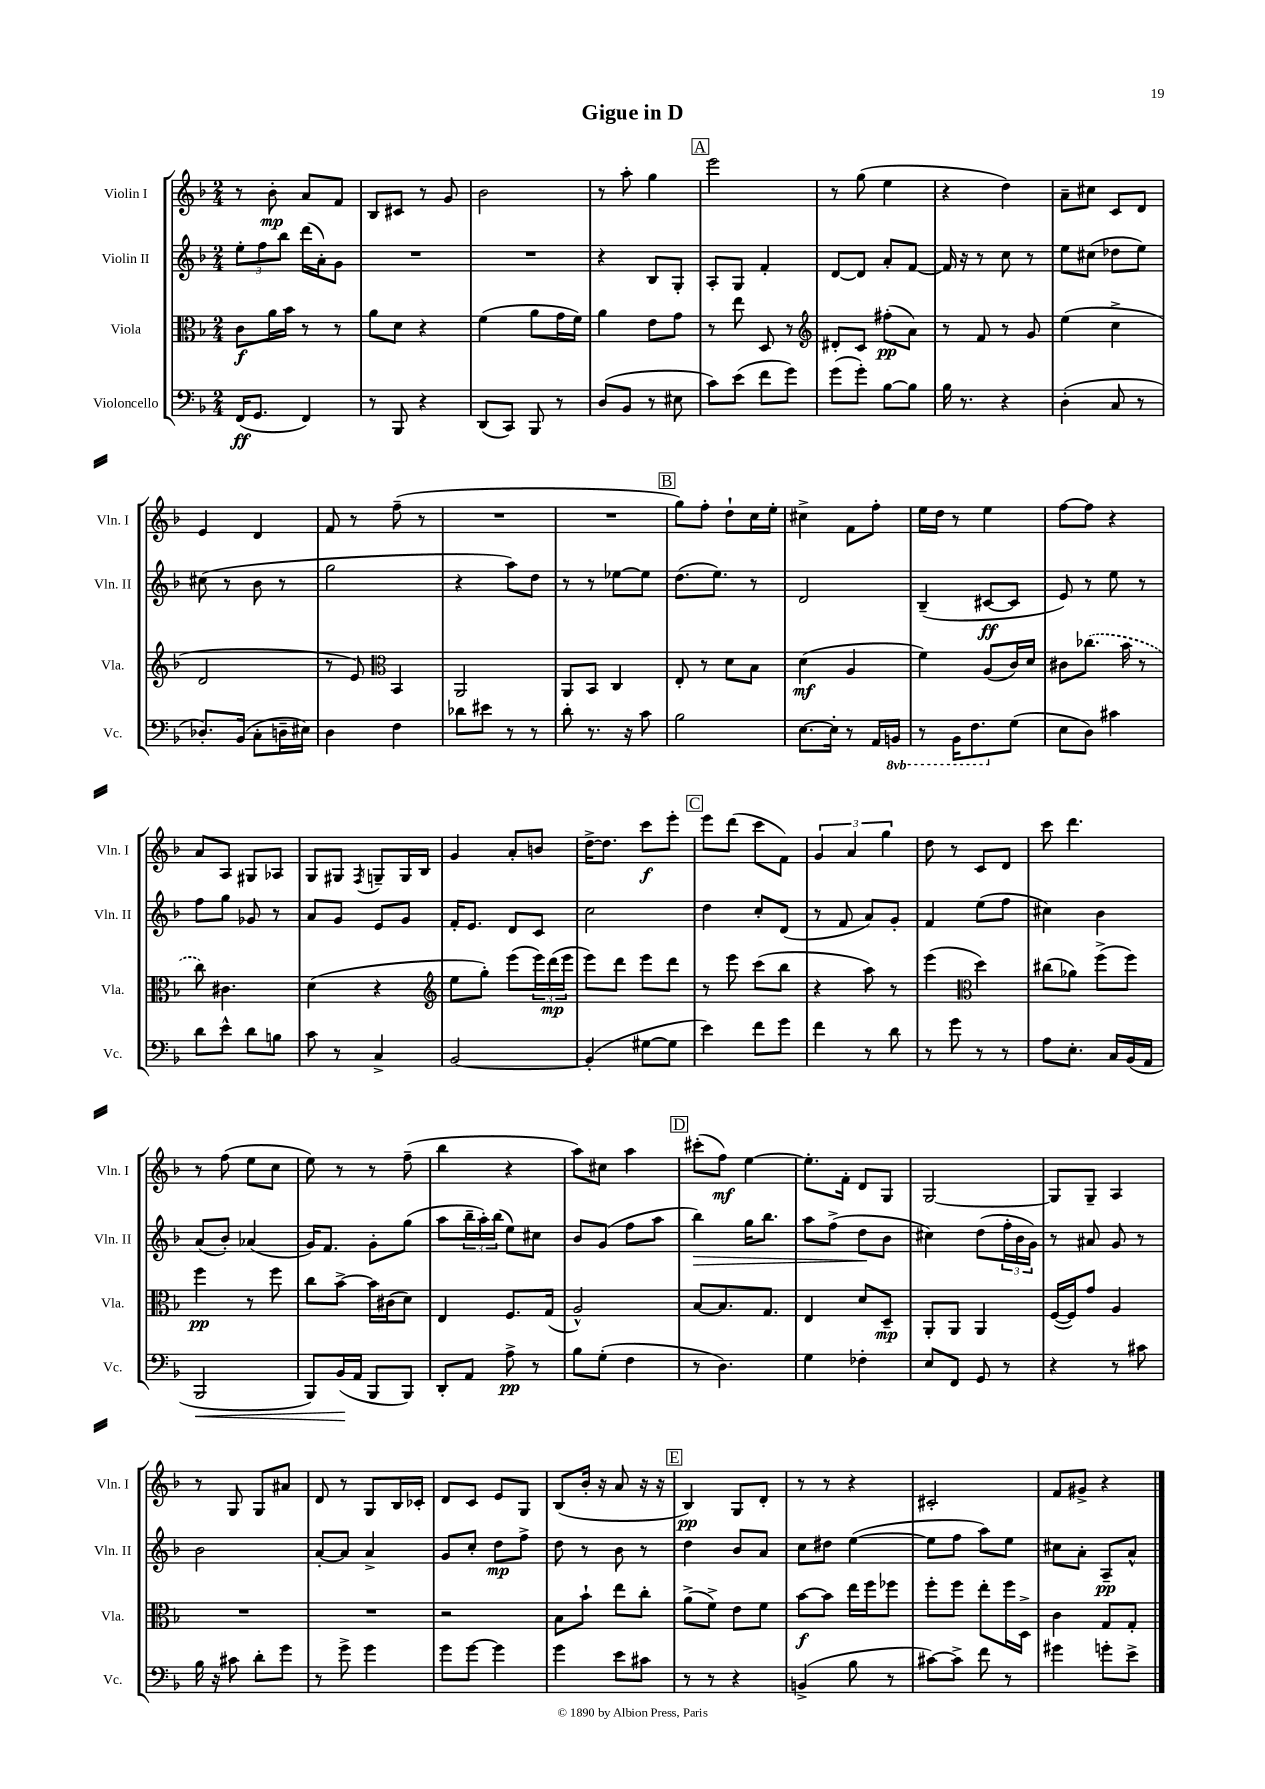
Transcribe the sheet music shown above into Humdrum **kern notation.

**kern	**kern	**kern	**kern
*staff4	*staff3	*staff2	*staff1
*clefF4	*clefC3	*clefG2	*clefG2
*k[b-]	*k[b-]	*k[b-]	*k[b-]
*M2/4	*M2/4	*M2/4	*M2/4
(16FF	8c	12ee'	8r
8.GG	.	.	.
.	.	12ff	.
.	16a	.	8b-'
.	.	12bb-	.
.	16b-	.	.
4FF)	8r	(16ddd	8a
.	.	16a')	.
.	8r	8g	8f
=	=	=	=
8r	8a	2r	8B-
8BBB-	8d	.	8c#
4r	4r	.	8r
.	.	.	8g
=	=	=	=
(8DD	(4f	2r	2b-
8CC)	.	.	.
8BBB-	8a	.	.
8r	16g	.	.
.	16f)	.	.
=	=	=	=
(8D	4a	4r	8r
8BB-	.	.	8aa'
8r	8e	8B-	4gg
8E#	8g	8G'	.
=	=	=	=
8c)	8r	8A'	2eee
(8e	8ee	8G	.
8f	8D	4f'	.
8g)	8r	.	.
=	=	=	=
*	*clefG2	*	*
(8g	8d#'	[8d	8r
8g')	8c	8d]	(8gg
[8B-	(8ff#'	8a'	4ee
8B-]	8a)	[8f	.
=	=	=	=
16B-	8r	16f]	4r
8.r	.	16r	.
.	8f	8r	.
4r	8r	8cc	4dd)
.	8g	8r	.
=	=	=	=
(4D'	(4ee	8ee	8a~
.	.	(8cc#	8cc#
8C	4cc^	8dd-	8c
8r	.	8ee)	8d
=	=	=	=
8.D-')	2d	(8cc#	4e
.	.	8r	.
(16BB-	.	.	.
8C'	.	8b-	4d
16D~	.	8r	.
16E#)	.	.	.
=	=	=	=
4D	8r	2gg	8f
.	8e)	.	8r
*	*clefC3	*	*
4F	4BB-	.	(8ff~
.	.	.	8r
=	=	=	=
8d-	2AA	4r	2r
8e#	.	.	.
8r	.	8aa)	.
8r	.	8dd	.
=	=	=	=
8d'	8AA	8r	2r
8.r	8BB-	8r	.
.	4C	[8ee-	.
16r	.	.	.
8c	.	8ee-]	.
=	=	=	=
2B-	8E'	(8.dd	8gg)
.	8r	.	8ff'
.	.	8.ee)	.
.	8d	.	8dd`
.	8B-	8r	16cc
.	.	.	16ee'
=	=	=	=
[8.E	(4d	2d	4cc#^
16E']	.	.	.
8r	4A	.	8f
16AA	.	.	8ff'
16BBB	.	.	.
=	=	=	=
8r	4f)	(4B-~	16ee
.	.	.	16dd
16BBB-	.	.	8r
8.FF	.	.	.
.	(8A	[8c#	4ee
(8G	16c)	8c#]	.
.	16d	.	.
=	=	=	=
8E	8c#	8e)	[8ff
8D)	(8.cc-	8r	8ff]
4c#	.	8ee	4r
.	16b-	.	.
.	8r	8r	.
=	=	=	=
8d	8cc)	8ff	8a
8e^^	4.c#	8gg	8A
8d	.	8g-	8G#
8B	.	8r	8A-
=	=	=	=
8c	(4d	8a	8G
8r	.	8g	8G#
.	.	.	8qF
4C^	4r	8e	8G~
.	.	8g	16G
.	.	.	16B-
=	=	=	=
*	*clefG2	*	*
[2BB-	8ee	16f'	4g
.	.	8.e	.
.	8gg')	.	.
.	(8eee	8d	8a'
.	24eee)	8c	8b
.	(24ddd	.	.
.	24eee	.	.
=	=	=	=
(4BB-']	8eee)	2cc	[16dd^
.	.	.	8.dd]
.	8ddd	.	.
[8G#	8eee	.	8ccc
8G#]	8ddd	.	8eee'
=	=	=	=
4e)	8r	4dd	8eee
.	8eee	.	(8ddd
8f	(8ccc	8cc'	8ccc
8g	8bb-	(8d	8f)
=	=	=	=
4f	4r	8r	6g
.	.	8f	.
.	.	.	6a
8r	8aa)	8a)	.
.	.	.	6gg
8d	8r	8g'	.
=	=	=	=
8r	(4eee	4f	8dd
8g	.	.	8r
*	*clefC3	*	*
8r	4dd)	(8ee	8c
8r	.	8ff	8d
=	=	=	=
8A	(8cc#	4cc#)	8ccc
8.E'	8a-)	.	4.ddd
.	(8ff^	4b-	.
16C	.	.	.
(16BB-	8ff)	.	.
16AA	.	.	.
=	=	=	=
2BBB-	4ff	(8a	8r
.	.	8b-')	(8ff
.	8r	(4a-	8ee
.	8ff	.	8cc
=	=	=	=
8BBB-)	8cc	16g)	8ee)
.	.	8.f	.
(16BB-	[8b-^	.	8r
16AA	.	.	.
8BBB-	16b-]	8g'	8r
.	(16c#	.	.
8BBB-)	8d)	(8gg	(8ff~
=	=	=	=
8DD'	4E	8aa	4bb-
8AA	.	24bb-~	.
.	.	24aa')	.
.	.	(24bb-	.
8A^	8.F	8ee)	4r
8r	.	8cc#	.
.	(16G	.	.
=	=	=	=
8B-	2A^^)	8b-	8aa)
(8G'	.	(8g	8cc#
4F	.	8ff	4aa
.	.	8aa	.
=	=	=	=
8r	[8B-	4bb-)	(8ccc#'
4.D)	8.B-]	.	8ff)
.	.	16gg	[4ee
.	8.G	8.bb-	.
=	=	=	=
4G	4E	8aa	8.ee']
.	.	(8ff^	.
.	.	.	16f'
4F-'	8d	8dd	8d
.	8D~	8b-	8G
=	=	=	=
8E	8AA'	4cc#)	[2G
8FF	8AA	.	.
8GG	4AA	(8dd	.
8r	.	24ff'	.
.	.	24b-	.
.	.	24g)	.
=	=	=	=
4r	([16F	8r	8G]
.	16F])	.	.
.	8g	8a#	8G~
8r	4A	8g	4A
8c#	.	8r	.
=	=	=	=
16B-	2r	2b-	8r
16r	.	.	.
8c#	.	.	8G
8d'	.	.	8G
8g	.	.	8a#
=	=	=	=
8r	2r	[8a'	8d
8g^	.	8a]	8r
4g	.	4a^	8G
.	.	.	16B-
.	.	.	16c-'
=	=	=	=
8g	2r	8g	8d
[8g	.	8cc'	8c
4g]	.	8dd	8e
.	.	8ff^	8G
=	=	=	=
4g	8B-	8dd	(8B-
.	8b-`	8r	16b-'
.	.	.	16r
8e	8ee	8b-	8a
8c#	8cc'	8r	16r
.	.	.	16r
=	=	=	=
8r	(8a^	4dd	4B-)
8r	8f^)	.	.
4r	8e	8b-	8G
.	8f	8a	8d'
=	=	=	=
(4BB^	[8b-	8cc	8r
.	8b-]	8dd#	8r
8B-	16ee	([4ee	4r
.	16ff	.	.
8r	8ff-	.	.
=	=	=	=
[8c#)	8ff'	8ee]	2c#'
8c#^]	8ff	8ff	.
8f	8ee'	8aa)	.
8r	16ff	8ee	.
.	16D^	.	.
=	=	=	=
4g#	4c	8cc#	8f
.	.	8a'	8g#^
8g'	8G	8A~	4r
8e^	8G'	8a^^	.
==	==	==	==
*-	*-	*-	*-
